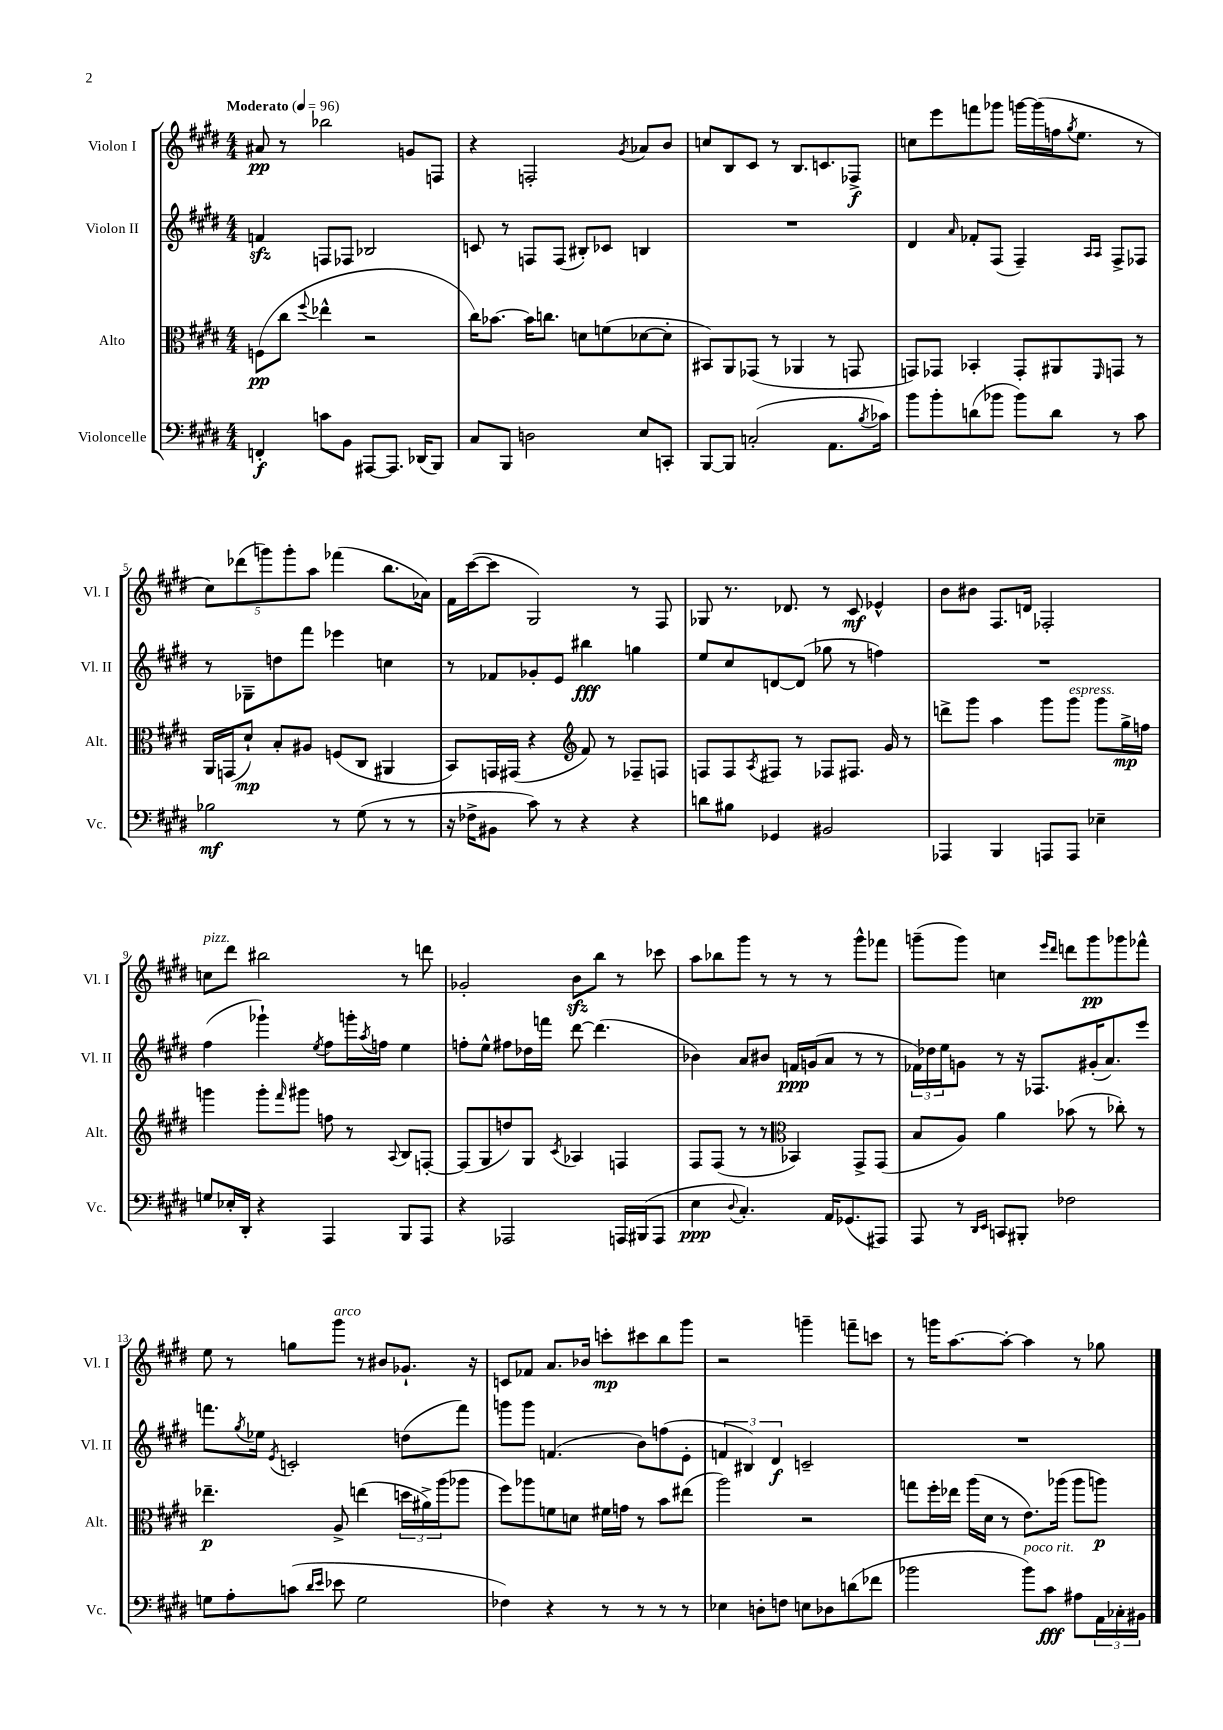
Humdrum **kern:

**kern	**kern	**kern	**kern
*staff4	*staff3	*staff2	*staff1
*clefF4	*clefC3	*clefG2	*clefG2
*k[f#c#g#d#]	*k[f#c#g#d#]	*k[f#c#g#d#]	*k[f#c#g#d#]
*M4/4	*M4/4	*M4/4	*M4/4
*MM96	*MM96	*MM96	*MM96
4FF'	(8F	4f	8a#
.	8cc#	.	8r
.	8qqff#	.	.
8c	4ee-^^	8F	2bb-
8BB	.	8F-	.
[8AAA#	2r	2B-	.
8.AAA#]	.	.	.
.	.	.	8g
(16DD-	.	.	.
8BBB)	.	.	8F
=	=	=	=
8C#	16cc#)	8c	4r
.	[8.b-	.	.
8BBB	.	8r	.
2D	16b-]	8F	2F'
.	8.cc	.	.
.	.	(8F	.
.	8d	8B#')	.
.	(8f	8c-	.
.	.	.	8qg#
8E	[8d-	4B	8a-
8CC'	8d-']	.	8b
=	=	=	=
[8BBB	8BB#)	1r	8cc
8BBB]	8AA	.	8B
(2C'	(8GG-	.	8c#
.	8r	.	8r
.	4AA-	.	8.B
.	.	.	8.c
8.AA	8r	.	.
.	8GG	.	8F-^
8qB	.	.	.
16c-)	.	.	.
=	=	=	=
8b	8GG)	4d#	8cc
8b'	8GG-	.	8eee
.	.	16qqa	.
(8d	4BB-'	8f-'	8fff
8b-	.	(8F#	8ggg-
8b-)	8GG-'	4F#~)	[16ggg
.	.	.	(16ggg]
8d	8AA#	.	16ff
.	.	.	8qgg#
.	.	.	8.ee
.	.	16qqA	.
.	16qqFF#	16qqA	.
8r	8GG	8F#^	.
8c#	8r	8F-	8r
=	=	=	=
2B-	16AA	8r	10cc#)
.	(16GG	.	.
.	.	.	(10ddd-
.	8d#`)	8G-~	.
.	.	.	10ggg)
.	8B'	8dd	.
.	.	.	10ggg'
.	8A#	8fff#	.
.	.	.	10aa
8r	(8F	4eee-	(4fff-
(8G#	8C#	.	.
8r	4AA#	4cc	8.bb
8r	.	.	.
.	.	.	16a-)
=	=	=	=
16r	8BB)	8r	16f#
16F-^	.	.	([16ccc#
8BB#	16GG	8f-	8ccc#]
.	(16GG#	.	.
8c#)	4r	8g-'	2G#)
8r	.	8e	.
*	*clefG2	*	*
4r	8f#)	4bb#	.
.	8r	.	.
4r	8F-~	4gg	8r
.	8F	.	8F#
=	=	=	=
8d	8F	8ee	8G-
8B#	8F	8cc#	8.r
.	8qA	.	.
4GG-	8F#	[8d	.
.	.	.	8.d-
.	8r	(8d]	.
2BB#	8F-	8gg-	8r
.	8.F#	8r	8c#
.	.	4ff)	4e-^^
.	16g#	.	.
.	8r	.	.
=	=	=	=
4AAA-	8ddd^	1r	8b
.	8ggg#	.	8b#
4BBB	4aa	.	8.F#
.	.	.	16d
8AAA	8ggg#	.	2F-'
8AAA	8ggg#	.	.
4E-~	8ggg#	.	.
.	16gg#^	.	.
.	16ff	.	.
=	=	=	=
8G	4ggg	(4ff#	8cc
16E-'	.	.	8ddd#
16DD#'	.	.	.
4r	8ggg'	4ggg-`)	2bb#
.	16qqfff#	.	.
.	8ggg#	.	.
.	.	8qee	.
4AAA	8ff	8ff#	.
.	8r	16ggg'	.
.	.	8qaa	.
.	.	16ff	.
.	8qqA	.	.
8BBB	8B	4ee	8r
8AAA	[8F'	.	8ddd
=	=	=	=
4r	(8F]	8ff'	2g-'
.	8G#	8ee^^	.
2AAA-	8dd)	8ff#	.
.	8G#	16dd-	.
.	.	16fff	.
.	8qc#	.	.
.	4A-	[8ddd#	8b
.	.	(4.ddd#]	8bb
16AAA	4F	.	8r
(16BBB#	.	.	.
8AAA	.	.	8ccc-
=	=	=	=
4E	8F#	4b-)	8aa
.	(8F#	.	8bb-
8qqD#	.	.	.
4.C#')	8r	8a	8ggg#
.	8r	8b#	8r
*	*clefC3	*	*
.	4BB-)	16f	8r
.	.	(16g	.
16AA	.	8a	8r
(8.GG-	.	.	.
.	8GG#^	8r	8ggg#^^
8AAA#)	(8GG#	8r	8fff-
=	=	=	=
8AAA	8B	24f-)	(8ggg~
.	.	24dd-	.
.	.	24ee	.
8r	8A)	8g	8ggg)
16qqDD#	.	.	.
16qqEE	.	.	.
8CC	4a	8r	4cc
8BBB#'	.	16r	.
.	.	8.F-	.
.	.	.	16qqeee
.	.	.	16qqddd#
2F-	(8b-	.	8ddd
.	8r	(16g#'	8ggg
.	.	8.a)	.
.	8cc-')	.	8ggg-
.	8r	8eee	8fff-^^
=	=	=	=
8G	4.ee-~	8.fff	8ee
8A'	.	.	8r
.	.	8qgg#	.
.	.	16ee-	.
.	.	8qe	.
(8c	.	2c'	8gg
16qqd#	.	.	.
16qqe	.	.	.
8e-	8A^	.	8ggg#
2G	(4ee	.	8r
.	.	.	8b#
.	24dd	(8dd	8.g-`
.	24a#^)	.	.
.	(24aa	.	.
.	8aa-	8fff)	.
.	.	.	16r
=	=	=	=
4F-)	8ff#)	8ggg	8c
.	8aa-	8ggg	8f-
4r	8f	(4.f	8.a
.	8d	.	.
.	.	.	16b-
8r	16f#	.	8ccc'
.	16g	.	.
8r	8r	8b)	8ccc#
8r	8b	(8ff	8bb
8r	(8ee#	8e'	8ggg#
=	=	=	=
4E-	2aa)	6f	2r
.	.	6B#)	.
8D'	.	.	.
.	.	6d#	.
8F	.	.	.
8E	2r	2c~	4ggg~
8D-	.	.	.
(8d	.	.	8fff~
8f-	.	.	8ccc
=	=	=	=
2b-	8gg	1r	8r
.	16ff#'	.	16ggg
.	16ee-	.	[8.aa
.	(16aa	.	.
.	16d#	.	.
.	8r	.	8aa'_
8b-)	8.e)	.	4aa]
8c#	.	.	.
.	(16aa-	.	.
8A#	8aa-	.	8r
24AA	8aa)	.	8gg-
24C-'	.	.	.
24BB#	.	.	.
==	==	==	==
*-	*-	*-	*-
